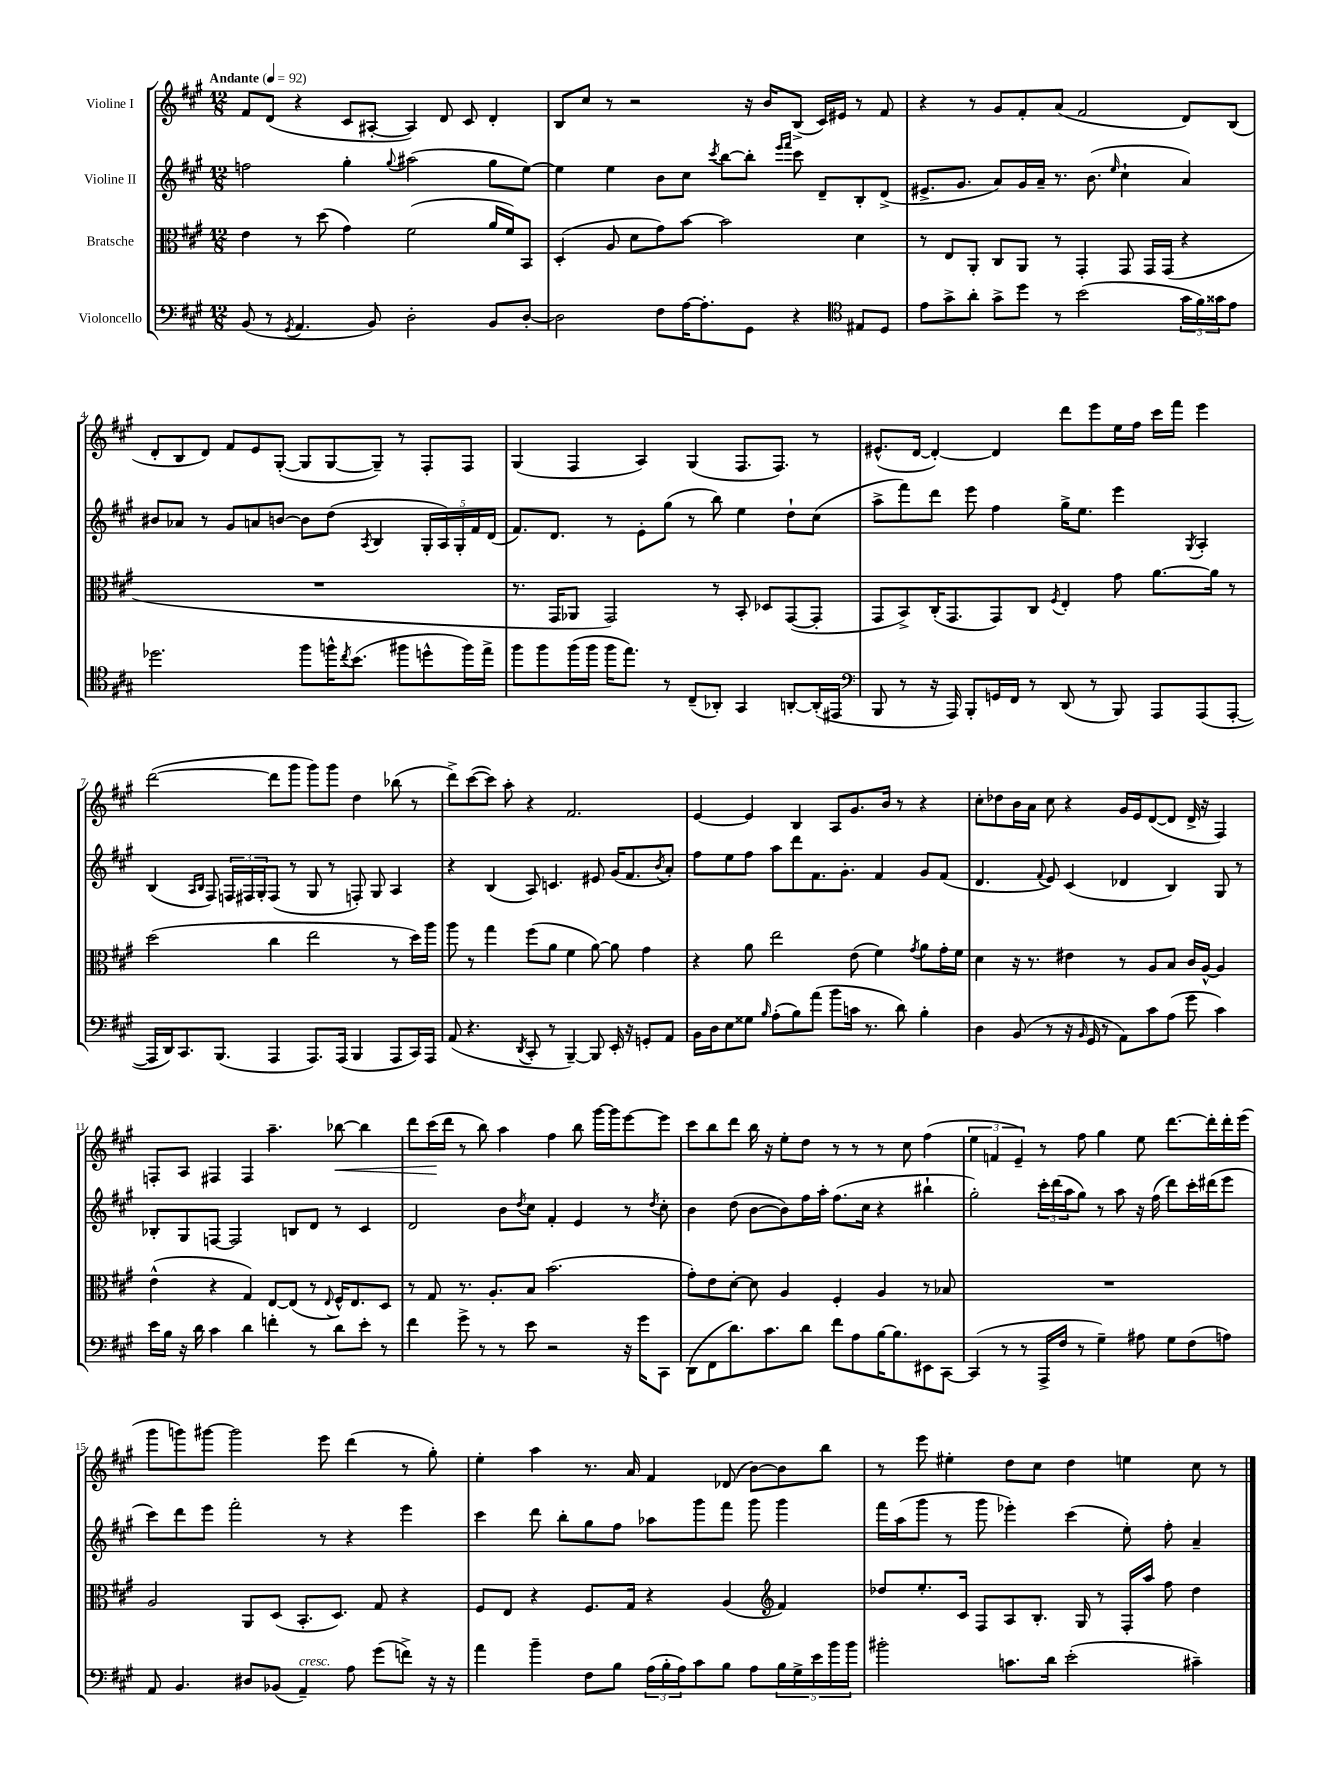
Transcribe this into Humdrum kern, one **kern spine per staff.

**kern	**kern	**kern	**kern
*staff4	*staff3	*staff2	*staff1
*clefF4	*clefC3	*clefG2	*clefG2
*k[f#c#g#]	*k[f#c#g#]	*k[f#c#g#]	*k[f#c#g#]
*M12/8	*M12/8	*M12/8	*M12/8
*MM92	*MM92	*MM92	*MM92
(8BB/	4e\	2ff\	8f#/L
8r	.	.	(8d/J
8qGG#/	.	.	.
4.AA/	8r	.	4r
.	(8dd\	.	.
.	4g#\)	4gg#'\	8c#/L
8BB/)	.	.	[8A#'/J
.	.	8qqgg#/	.
2D'\	(2f#\	(2aa#\	4A#/])
.	.	.	8d/
.	.	.	8c#/
8BB/L	16a/LL	8gg#\L	4d'/
.	16f#/J)	.	.
[8D'/J	8BB/J	[8ee\J)	.
=	=	=	=
2D\]	(4D'/	4ee\]	8B/L
.	.	.	8cc#/J
.	8A/	4ee\	8r
.	8d\L	.	2r
8F#\L	8g#\)	8b\L	.
[16A\K	[8b\J	8cc#\J	.
8.A'\]	.	.	.
.	.	8qccc#/	.
.	2b\]	[8bb\L	.
8GG#\J	.	8bb'\]J	16r
.	.	.	16b/LK
.	.	16qqeee/LL	.
.	.	16qqfff#/JJ	.
4r	.	8ccc#\	(8B^/J
.	.	8d~/L	16c#/LL)
.	.	.	16e#/JJ
*clefC4	*	*	*
8E#/L	4d\	8B'/	8r
8D/J	.	(8d^/J	8f#/
=	=	=	=
8e\L	8r	8.e#^/L	4r
8g#^\	8E/L	.	.
.	.	8.g#/J	.
8a'\J	8AA'/J	.	8r
8g#^\L	8C#/L	8a/L)	8g#/L
8dd\J	8AA/J	16g#/L	8f#'/
.	.	16a~/JJ	.
8r	8r	8.r	(8a/J
(2b\	4GG#'/	.	2f#/
.	.	(8.b\	.
.	.	16qqee/	.
.	8GG#/	4cc#`\	.
.	16GG#/LL	.	.
.	(16GG#/JJ	.	.
24g#\LL	4r	4a/)	8d/L)
24f#\)	.	.	.
24g##\J	.	.	.
8e\J	.	.	(8B/J
=	=	=	=
2.dd-\	1.r	8b#/L	8d'/L
.	.	8a-/J	8B/
.	.	8r	8d/J)
.	.	8g#/L	8f#/L
.	.	8a/	8e/
.	.	[8b/J	([8G#'/J
8ff#\L	.	8b\]L	8G#/]L
16ff^^\K	.	(8dd\J	[8G#/
8qcc#/	.	.	.
(8.b\J	.	.	.
.	.	8qA/	.
.	.	4B/	8G#~/]J)
8ff#\L	.	.	8r
8dd^^\	.	20G#'/LL	8F#'/L
.	.	20A/)	.
.	.	20G#'/	.
16ff#\L)	.	.	8F#/J
.	.	20f#/	.
16ee^\JJ	.	.	.
.	.	(20d/JJ	.
=	=	=	=
8ff#\L	8.r	8.f#/L)	(4G#/
8ff#\	.	.	.
.	16GG#/LK	8.d/J	.
(16ff#\L	8AA-/J	.	4F#/
16ff#\JJ	.	.	.
16ff#\LK	2GG#/)	8r	.
8.ee\J)	.	.	.
.	.	8e'\L	4A/)
8r	.	(8gg#\J	.
(8C#~/L	.	8r	(4G#/
8AA-'/J)	8r	8bb\)	.
4GG#/	8BB'/	4ee\	8.F#/L
.	8D-/L	.	.
.	.	.	8.F#/J)
[8AA'/L	([8GG#/	8dd`\L	.
(16AA'/]L	8GG#'/]J	(8cc#\J	8r
16EE#/JJ	.	.	.
=	=	=	=
*clefF4	*	*	*
8BBB/	8GG#/L	8aa^\L	(8.e#^^/L
8r	8BB^/)	8fff#\)	.
.	.	.	[16d/Jk
16r	(16C#'/K	8ddd\J	4d'/_)
16AAA/)	8.GG#/	.	.
8BBB'/L	.	8eee\	.
16GG/L	8GG#/)	4ff#\	4d/]
16FF#/JJ	.	.	.
8r	8C#/J	.	.
.	8qF#/	.	.
(8DD/	4E'/	16gg#^\LK	8ddd\L
.	.	8.ee\J	.
8r	.	.	8eee\
8BBB/)	8g#\	4eee\	16ee\L
.	.	.	16ff#\JJ
8AAA/L	[8.a\L	.	16ccc#\LL
.	.	.	16fff#\JJ
.	.	8qG#/	.
(8AAA/	.	4A'/	4eee\
.	16a\]Jk	.	.
[8AAA'/J	8r	.	.
=	=	=	=
16AAA/]LL	(2dd\	(4B/	([2ddd\
16DD/J)	.	.	.
8.CC#/	.	.	.
.	.	16qqA/LL	.
.	.	16qqB/JJ	.
.	.	8F#/)	.
(8.BBB/J	.	.	.
.	.	24F/LL	.
.	.	24F#/	.
.	.	24G#'/J	.
4AAA/	4cc#\	(8F#/J	8ddd\]L
.	.	8r	8ggg#\J
8.AAA/L)	2ee\	8G#/	8ggg#\L)
.	.	8r	8ggg#\J
(16AAA/Jk	.	.	.
4BBB/	.	8F'/)	4dd\
.	.	8G#/	.
8AAA/L	8r	4A/	(8bb-\
16CC#/L)	16dd\LL)	.	8r
16AAA/JJ	16aa\JJ	.	.
=	=	=	=
(8AA/	8aa\	4r	8ddd^\L)
4.r	8r	.	([8ccc#\
.	4gg#\	(4B/	8ccc#\]J)
.	.	.	8aa'\
8qDD/	.	.	.
8CC#'/	(8ff#\L	8A/)	4r
8r	8a\J	4.c/	.
[4BBB~/)	4f#\	.	2.f#/
8BBB/]	[8a\)	8e#/	.
16EE'/	8a\]	(16g#/LK	.
16r	.	8.f#/	.
8GG'/L	4g#\	.	.
.	.	8qb/	.
8AA/J	.	8a'/J)	.
=	=	=	=
16BB\LL	4r	8ff#\L	[4e/
16D\J	.	.	.
8E\	.	8ee\	.
8G##\J	8a\	8ff#\J	4e/]
16qqB/	.	.	.
(8A'\L	2ee\	8aa\L	.
8B\)	.	8ddd\	4B/
(8a\J	.	8.f#\	.
8b\L	.	.	8A/L
.	.	8.g#'\J	.
16c\Jk	(8e\	.	8.g#/
8.r	.	.	.
.	4f#\)	4f#/	.
.	.	.	16b/Jk
8d\)	.	.	8r
.	8qg#/	.	.
4B'\	8a\L	8g#/L	4r
.	16g#'\L	(8f#/J	.
.	16f#\JJ	.	.
=	=	=	=
4D\	4d\	4.d/	8cc#'\L
.	.	.	8dd-\
(8BB/	16r	.	16b\L
.	8.r	.	16a\JJ
.	.	8qqf#/	.
8r	.	8e/)	8cc#\
16r	4e#\	(4c#/	4r
16qqBB/	.	.	.
16GG#/	.	.	.
8r	.	.	.
8AA\L)	8r	4d-/	16g#/LL
.	.	.	16e/J
8c#\	8A/L	.	([8d/
(8A\J	8B/J	4B/)	8d/]J
8g#\	16c#/LL	.	16d^/
.	[16A^^/JJ	.	16r
4c#\)	4A/]	8G#/	4F#/)
.	.	8r	.
=	=	=	=
16e\LL	(4e^^\	8B-'/L	8F'/L
16B\JJ	.	.	.
16r	.	8G#/	8A/J
16d\	.	.	.
4c#\	4r	[8F/J	4F#/
.	.	2F/]	.
4d\	4G#/)	.	4F#/
4f'\	[8E/L	.	4.aa~\
.	(8E/]J	8B/L	.
8r	8r	8d/J	.
.	8qqE/	.	.
8d\L	16F#^^/LK)	8r	[8bb-\
.	8.E/	.	.
8e'\J	.	4c#/	4bb-\]
8r	8D/J	.	.
=	=	=	=
4f#\	8r	2d/	8ddd\L
.	8G#/	.	(16ccc#\L
.	.	.	16ddd\JJ
8g#^\	8.r	.	8r
8r	.	.	8bb\)
.	8.A'/L	.	.
8r	.	8b\L	4aa\
.	.	8qdd/	.
8e\	8B/J	8cc#\J	.
2r	(2.b\	4f#'/	4ff#\
.	.	4e/	8bb\
.	.	.	[16ggg#\LL
.	.	.	16ggg#\]J
16r	.	8r	[8eee\
16g#\LK	.	.	.
.	.	8qdd/	.
8CC#\J	.	8cc#'\	8eee\]J
=	=	=	=
(8DD\L	8g#'\L)	4b\	8ccc#\L
8FF#\	8e\	.	8bb\
8.d\)	[8d'\J	(8dd\	8ddd\J
.	8d\]	[8b\L	16bb\
8.c#\	.	.	16r
.	4A/	8b\])	8ee'\L
8d\J	.	16ff#\L	8dd\J
.	.	16aa'\JJ	.
8f#\L	4F#'/	(8.ff#\L	8r
8A\	.	.	8r
.	.	16cc#\Jk	.
[16B\K	4A/	4r	8r
8.B\]	.	.	.
.	.	.	8cc#\
8EE#\	8r	4bb#`\	(4ff#\
[8CC#\J	8B-/	.	.
=	=	=	=
(4CC#/]	1.r	2gg#'\)	6ee\
.	.	.	6f/
8r	.	.	.
.	.	.	6e~/)
8r	.	.	.
16AAA^/LL	.	24ccc#'\LL	8r
.	.	(24ddd\	.
16F#/JJ	.	.	.
.	.	24aa\J	.
8r	.	8gg#\J)	8ff#\
4G#~\)	.	8r	4gg#\
.	.	8aa\	.
8A#\	.	16r	8ee\
.	.	(16ff#\	.
8G#\L	.	8ddd\L)	[8.ddd\L
(8F#\	.	16ccc#'\L	.
.	.	(16ddd#\J	16ddd'\]L
8A\J)	.	8eee\J	16ddd'\
.	.	.	(16eee\JJ
=	=	=	=
8AA/	2A/	8ccc#\L)	8ggg#\L
4.BB/	.	8ddd\	8ggg\)
.	.	8eee\J	[8ggg#\J
.	.	2fff#'\	2ggg#\]
8D#/L	8AA/L	.	.
(8BB-/J	(8D/J	.	.
4AA~/)	8.BB'/L	.	.
.	.	8r	8eee\
.	8.D/J)	.	.
8A\	.	4r	(4ddd\
(8g#\L	8G#/	.	.
8f^\J)	4r	4eee\	8r
16r	.	.	8gg#'\)
16r	.	.	.
=	=	=	=
4a\	8F#/L	4ccc#\	4ee'\
.	8E/J	.	.
4b~\	4r	8ddd\	4aa\
.	.	8bb'\L	.
8F#\L	8.F#/L	8gg#\	8.r
8B\J	.	8ff#\J	.
.	16G#/Jk	.	16a/
(24A\LL	4r	8aa-\L	4f#/
24B'\	.	.	.
24A\J)	.	.	.
8c#\	.	8ggg#\	.
8B\J	(4A/	8fff#\J	(8d-/
8A\L	.	8ggg#\	[8b\L)
*	*clefG2	*	*
20B\L	4f#/)	4ggg#\	8b\]
20G#^\	.	.	.
20e\	.	.	.
.	.	.	8bb\J
20b\	.	.	.
20b\JJ	.	.	.
=	=	=	=
2b#'\	8dd-/L	16fff#\LL	8r
.	.	(16aa\J	.
.	8.ee'/	8ggg#\J	8eee\
.	.	8r	4ee#'\
.	16c#/Jk	.	.
.	8F#/L	8ggg#\	.
8.c\L	8A/	4eee-'\)	8dd\L
.	8.B'/J	.	8cc#\J
16d\Jk	.	.	.
(2e'\	.	(4ccc#\	4dd\
.	16G#/	.	.
.	8r	.	.
.	16F#'/LL	8ee'\)	4ee\
.	16aa/JJ	.	.
.	8ff#\	8ff#'\	.
4c#~\)	4dd-\	4a~/	8cc#\
.	.	.	8r
==	==	==	==
*-	*-	*-	*-
